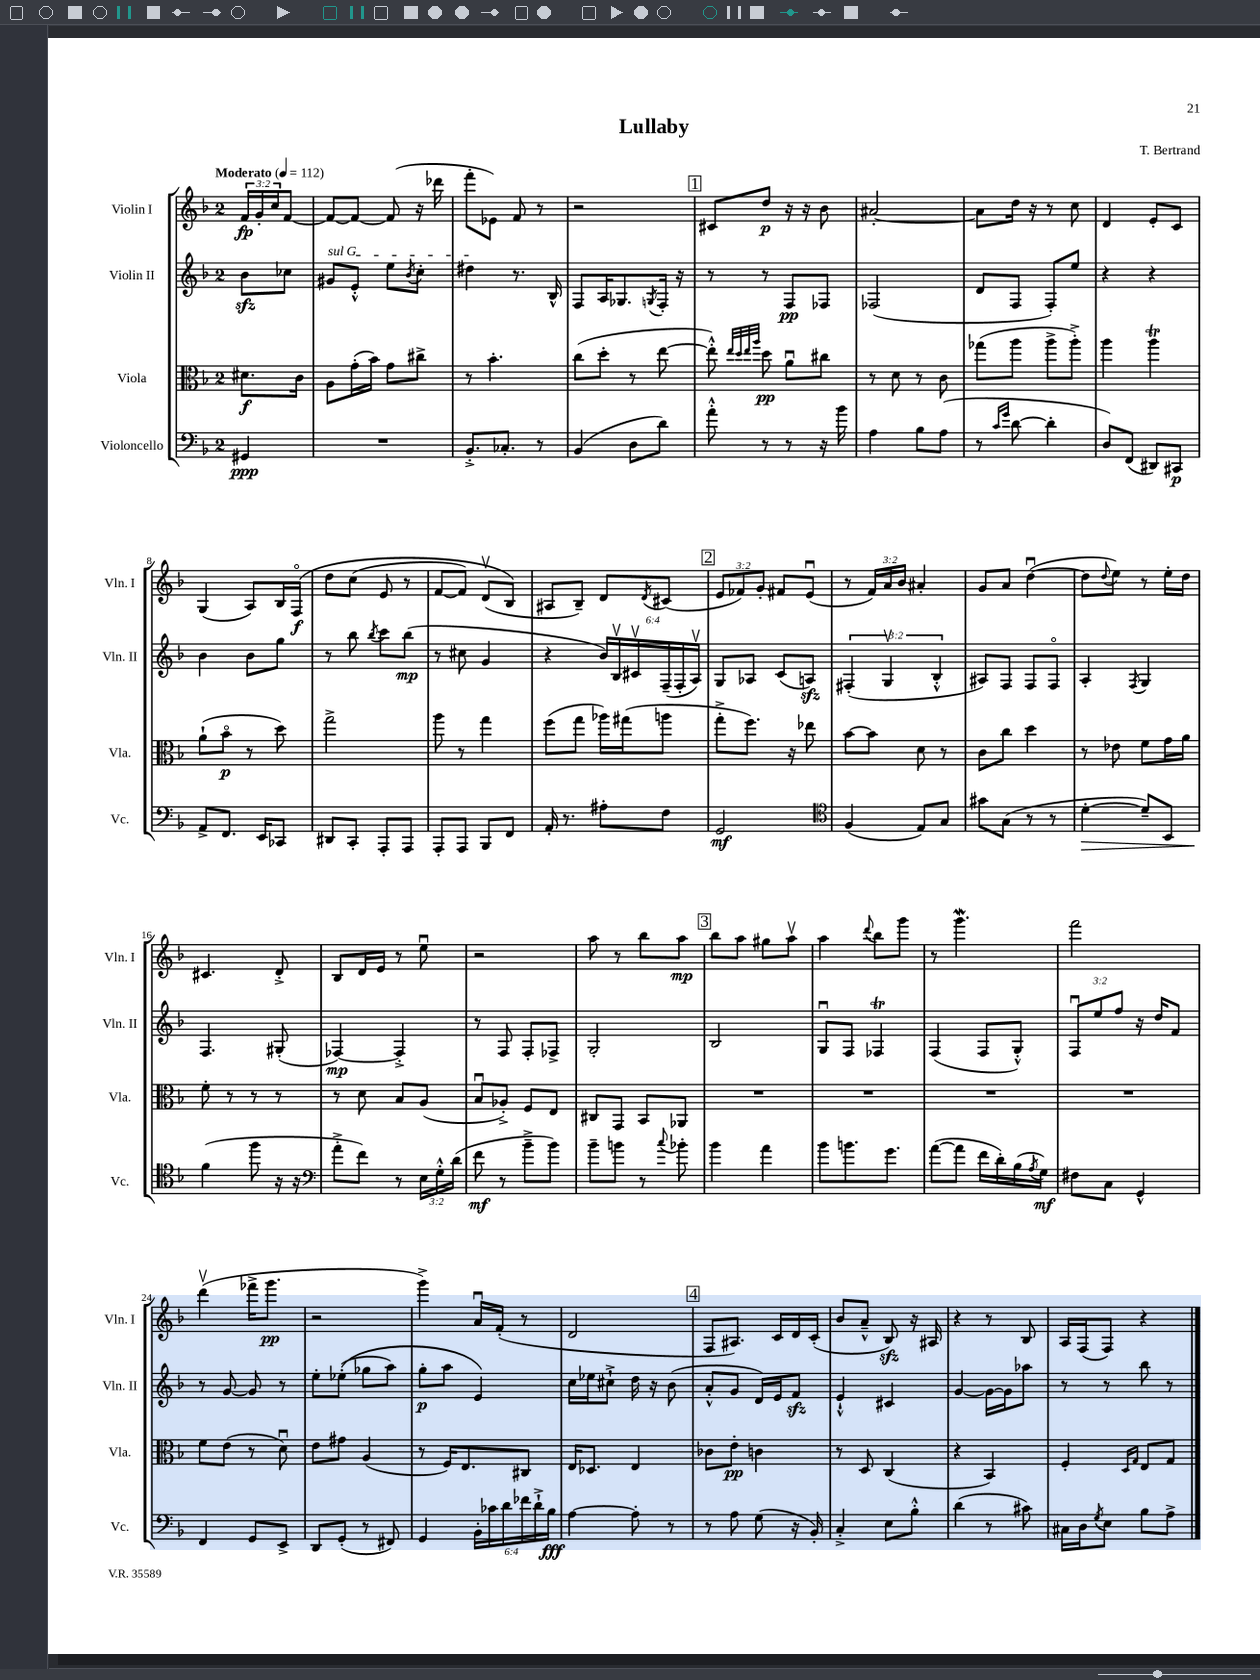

**kern	**kern	**kern	**kern
*staff4	*staff3	*staff2	*staff1
*clefF4	*clefC3	*clefG2	*clefG2
*k[b-]	*k[b-]	*k[b-]	*k[b-]
*M2/4	*M2/4	*M2/4	*M2/4
*MM112	*MM112	*MM112	*MM112
4GG#/	8.d#\L	8b-\L	24f/LL
.	.	.	24g'/
.	.	.	24cc/J
.	.	8cc-\J	[8f/J
.	16c\Jk	.	.
=	=	=	=
2r	8A\L	8g#/L	8f/_L
.	(16g'\L	8e'^^/J	8f/_J
.	16b-\JJ)	.	.
.	8g\L	8ee\L	(8f/]
.	.	8qb-/	.
.	8cc#^\J	8cc'\J	16r
.	.	.	16ddd-\
=	=	=	=
8.BB-'^/L	8r	4dd#\	8fff'\L
.	4.b-'\	.	8e-\J)
8.C-'/J	.	.	.
.	.	8.r	8f/
8r	.	.	8r
.	.	16B-^^/	.
=	=	=	=
(4BB-/	(8cc\L	8F/L	2r
.	8dd'\J	16A/K	.
.	.	8.G-/	.
8D\L	8r	.	.
.	.	8qG/	.
8d\J)	[8ee\	16F'/Jk	.
.	.	16r	.
=	=	=	=
8a'^^\	8ee'^^\])	8r	8c#/L
.	32qqee/LLL	.	.
.	32qqdd/	.	.
.	32qqee/	.	.
.	32qqaa/JJJ	.	.
8r	8dd\	8r	8dd/J
8r	8au\L	8F/L	16r
.	.	.	16r
16r	8cc#\J	8F-/J	8b-\
16b-\	.	.	.
=	=	=	=
4A\	8r	(2F-/	[2a#'/
.	8d\	.	.
8B-\L	8r	.	.
(8A\J	8c\	.	.
=	=	=	=
8r	(8gg-\L	8d/L	8a#\]L
16qqc/LL	.	.	.
16qqg/JJ	.	.	.
[8d\	8aa\J	8F/J	16dd\Jk
.	.	.	16r
4d'\]	8aa^\L	8F'/L)	8r
.	8aa'^\J)	8ee/J	8cc\
=	=	=	=
8D/L)	4aa\	4r	4d/
(8FF/J	.	.	.
8DD#/L)	4aa\	4r	8e'/L
8CC#/J	.	.	8c/J
=	=	=	=
8AA^/L	(8a`\L	4b-\	(4G/
8.FF/J	8b-o\J	.	.
.	8r	8b-\L	8A/L)
16EE/LK	.	.	.
8CC-/J	8dd\)	8gg\J	16B-/L
.	.	.	&(16Fo/JJ
=	=	=	=
8DD#/L	2gg^\	8r	8dd\L
8CC'/J	.	8bb-\	(8cc\J
.	.	8qbb-/	.
8AAA'/L	.	8ccc\L	8e/
8AAA/J	.	(8bb-\J	8r
=	=	=	=
8AAA'/L	8aa\	8r	[8f/L
8AAA/J	8r	8cc#\	8f/]J)
8BBB-/L	4gg\	4g/	(8dv/L
8FF/J	.	.	8B-/J&)
=	=	=	=
16AA'/	(8ff\L	4r	8A#/L
8.r	.	.	.
.	8gg\J	.	8B-~/J)
8A#'\L	16aa-\LL)	24b-/LL)	8d/L
.	.	24B-v/	.
.	(16gg#\J	.	.
.	.	24c#v/	.
.	.	.	8qd/
8F\J	8aa\J	(24F~/	(8c#/J
.	.	24F'/	.
.	.	24Av/JJ)	.
=	=	=	=
2GG/	8gg'^\L	8G/L	12e/L
.	.	.	12f-/)
.	8.ff\J)	8A-/J	.
.	.	.	12g'/J
.	.	(8c/L	8f#/L
.	16r	.	.
.	8ee-\	8A/J)	(8eu/J
=	=	=	=
*clefC4	*	*	*
(4F/	[8b-\L	(6F#'/	8r
.	8b-\]J	.	24f/LL)
.	.	6Gv/	24a/
.	.	.	24b-/JJ
8E/L)	8d\	.	4a#'/
.	.	6B-'^^/	.
8G/J	8r	.	.
=	=	=	=
8g#\L	8c\L	8A#/L)	8g/L
(8G\J	8cc\J	8F/J	8a/J
8r	4dd\	8F/L	([4ddu\
8r	.	8Fo/J	.
=	=	=	=
[4d'\	8r	4A'/	8dd\]L
.	.	.	8qqdd/
.	8e-\	.	8ee\J)
.	.	8qF/	.
8d~/]L)	8f\L	4G/	8r
8BB-/J	16g\L	.	16ee'\LL
.	16a\JJ	.	16dd\JJ
=	=	=	=
(4f\	8f'\	4.F/	4.c#/
.	8r	.	.
8ff\	8r	.	.
16r	8r	(8G#'/	8d'^/
16r	.	.	.
=	=	=	=
*clefF4	*	*	*
8a'^\L	8r	[4F-/)	8B-/L
8f\J)	8d\	.	16d/L
.	.	.	16e/JJ
8r	8B-/L	4F-'^/]	8r
24E\LL	(8A/J	.	8eeu\
24G'^^\	.	.	.
(24d\JJ	.	.	.
=	=	=	=
8f\	8B-u/L	8r	2r
8r	8A-'^/J)	8F/	.
8b-~^\L	8F/L	8F'/L	.
8b-\J)	8E/J	8F-^/J	.
=	=	=	=
8b-~\L	8C#/L	2G'/	8aa\
8b\J	8GG/J	.	8r
8r	8BB-/L	.	8bb-\L
8qqcc/	.	.	.
8b-'\	8AA-/J	.	8aa\J
=	=	=	=
4b-\	2r	2B-/	8bb-\L
.	.	.	8aa\J
4a\	.	.	8gg#\L
.	.	.	8aav\J
=	=	=	=
8b-\L	2r	8Gu/L	4aa\
8.b\	.	8F/J	.
.	.	.	8qqddd/
.	.	4F-/	8bb-\L
8.g\J	.	.	.
.	.	.	8ggg\J
=	=	=	=
([8a\L	2r	(4F/	8r
8a\]J	.	.	4.ggg\
16f\LL	.	8F/L	.
16d'\)	.	.	.
(16B-\	.	8G'^^/J)	.
8qA/	.	.	.
16G\JJ)	.	.	.
=	=	=	=
8F#\L	2r	12Fu/L	2fff\
.	.	12ee/	.
8C\J	.	.	.
.	.	12ff/J	.
4GG^^/	.	16r	.
.	.	16dd/LK	.
.	.	8f/J	.
=	=	=	=
4FF/	8f\L	8r	(4dddv\
.	(8e\J	[8g/	.
8GG/L	8r	8g/]	16fff-^\LK
.	.	.	8.ggg\J
8EE^/J	8du\)	8r	.
=	=	=	=
8DD/L	8e\L	8ee'\L	2r
(8GG'/J	8g#\J	&((8ee-'\J	.
8r	(4A/	8gg-\L	.
8FF#/)	.	8aa\J)	.
=	=	=	=
4GG/	8r	8gg'\L	4ggg^\)
.	16F/LK)	8aa\J	.
.	8.E/	.	.
24BB-'\LL	.	4e/&)	16au/LL
24c-\	.	.	.
.	.	.	(16f'/JJ
24d\	.	.	.
24f-\	8C#/J	.	8r
24d`^\	.	.	.
24B-\JJ	.	.	.
=	=	=	=
[4A\	16E/LK	16cc\LL	2d/
.	8.D-/J	16ee-\J	.
.	.	8cc#`^\J	.
8A'\]	4E/	16dd\	.
.	.	16r	.
8r	.	(8b-\	.
=	=	=	=
8r	8c-\L	8a'^^/L	8F/L
8A\	8e'\J	8g/J	8.A#/J)
(8G\	4c\	16d/LL)	.
.	.	16e/J	16c/LL
16r	.	8f/J	16d/
16BB-'/)	.	.	(16c'/JJ
=	=	=	=
4C'^/	8r	4e`^^/	8b-/L
.	8D/	.	8a~^^/J
8E\L	(4C/	4c#/	8B-/)
8B-'^^\J	.	.	16r
.	.	.	16A#/
=	=	=	=
(4d\	4r	[4g/	4r
8r	4BB-/)	16g\_LL	8r
.	.	16g\]J	.
8c#\)	.	8aa-\J	8B-/
=	=	=	=
16C#\LL	4F'/	8r	16A/LL
16D\J	.	.	(16F/J
8qG/	.	.	.
8E\J	.	8r	8F/J)
.	16qqD/LL	.	.
.	16qqG/JJ	.	.
8B-\L	8E/L	8bb-\	4r
8A^\J	8G/J	8r	.
==	==	==	==
*-	*-	*-	*-
